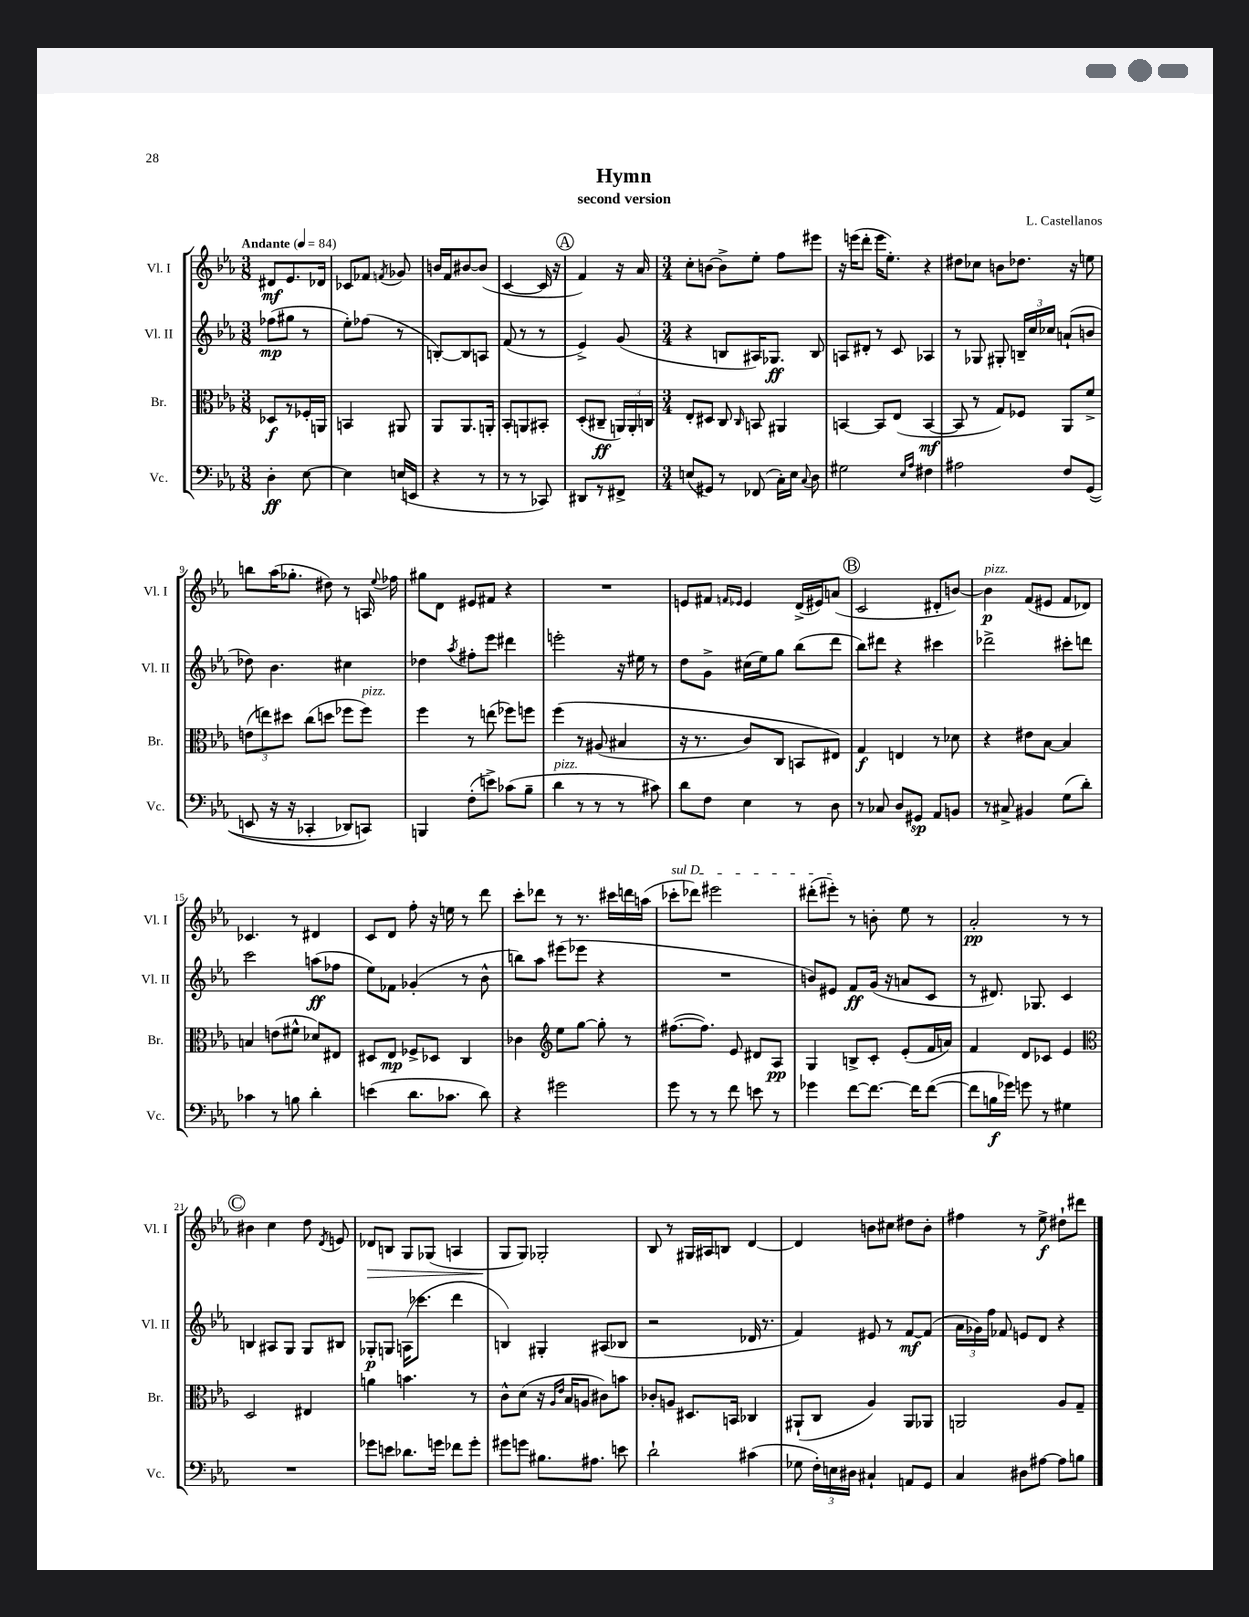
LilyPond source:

\header { title = "Hymn" composer = "L. Castellanos" subtitle = "second version" }
<<
\new StaffGroup <<
\new Staff = "s0" \with { instrumentName = "Vl. I" shortInstrumentName = "Vl. I" } {
    \clef treble \key ees \major \numericTimeSignature \time 3/8 \tempo "Andante" 4 = 84
    \autoBeamOff dis'8[\mf ees'8. des'16] |
    ces'8[ fes'8] \acciaccatura { f'8 } ges'8 |
    b'16[ f'16 bis'8~ bis'8]( |
    c'4~ c'16 r16 |
    \mark \markup { \circle "A" } f'4) r16 aes'16 |
    \numericTimeSignature \time 3/4 c''8[-. b'8]~ b'8[-> ees''8]-. f''8[ eis'''8] |
    r16 e'''16[( d'''8]-. e'''16[ ees''8.]-.) r4 |
    dis''8[ ces''8] b'8[ des''8.] r16 e''8 |
    b''8[ aes''16( ges''8.]-. dis''8) r8 a16 \appoggiatura { ees''8 } fes''16 |
    gis''8[ d'8] eis'8[ fis'8] r4 |
    R2. |
    e'8[ fis'8] \grace { f'16[ ees'16] } ees'4 d'16[->( eis'16) a'8]( |
    \mark \markup { \circle "B" } c'2 dis'8[-. b'8]~) |
    b'4\p^\markup { \italic "pizz." } f'8[( eis'8] f'8[ des'8]) |
    ces'4. r8 dis'4 |
    c'8[ d'8] f''8-. r16 e''16 r8 d'''8 |
    c'''8[-. des'''8] r8 r8. cis'''16[ d'''16 a''16]( |
    \once \override TextSpanner.bound-details.left.text = \markup { \italic "sul D" } ces'''8[-.\startTextSpan des'''8]) eis'''2 |
    dis'''8[-.( eis'''8]-.\stopTextSpan) r8 b'8-. ees''8 r8 |
    aes'2-.\pp r8 r8 |
    \mark \markup { \circle "C" } bis'4 c''4 d''8 \acciaccatura { d'8 } e'8 |
    des'8[\> b8] g8[ ges8]( a4 |
    g8[\! g8]) ges2-. |
    bes8 r8 gis16[ ais16 b8] d'4~ |
    d'4 b'8[ cis''8] dis''8[ b'8]-. |
    fis''4 r8 ees''8->\f dis''8[-! dis'''8] \bar "|." |
}
\new Staff = "s1" \with { instrumentName = "Vl. II" shortInstrumentName = "Vl. II" } {
    \clef treble \key ees \major \numericTimeSignature \time 3/8
    \autoBeamOff fes''8[\mp( gis''8] r8 |
    ees''8[-.) fes''8]( r8 |
    b8[~-.) b8 a8] |
    f'8( r8 r8 |
    \mark \markup { \circle "A" } ees'4->) g'8( |
    \numericTimeSignature \time 3/4 r4 b8[ ais16) ges8.]\ff b8 |
    a8[ dis'8]-. r8 c'8 aes4 |
    r8 ges8 gis8-. \tuplet 3/2 { b16[-- c''16 ces''16] } a'8[-!( b'8] |
    des''8) bes'4. cis''4 |
    des''4 \acciaccatura { aes''8 } fis''8[-. ees'''8] dis'''4 |
    e'''2-. r16 eis''16 r8 |
    d''8[ g'8]-> cis''16[( ees''16) g''8] bes''8[( d'''8] |
    \mark \markup { \circle "B" } bes''8[) dis'''8] r4 cis'''4 |
    des'''2-> cis'''8[-. d'''8] |
    c'''2 a''8[\ff( fes''8] |
    ees''8[) fes'8] ges'4-.( r8 bes'8-^ |
    b''8[) aes''8] eis'''8[( ees'''8] r4 |
    R2. |
    b'8[) eis'8] f'8[\ff g'16]( r16 a'8[ c'8] |
    r8 dis'8.) ges8. c'4 |
    \mark \markup { \circle "C" } b4 ais8[ g8] g8[ bis8] |
    ges8[-.\p g8] a16[( ces'''8.] d'''4 |
    b4) gis4-. ais8[( bes8] |
    r2 des'16 r8. |
    f'4) eis'8 r8 f'8[~\mf f'8]( |
    \tuplet 3/2 { aes'16[ ges'16) f''16] } fes'8 e'8[ d'8] r4 \bar "|." |
}
\new Staff = "s2" \with { instrumentName = "Br." shortInstrumentName = "Br." } {
    \clef alto \key ees \major \numericTimeSignature \time 3/8
    \autoBeamOff des8[\f r8 fes16-. a,16] |
    b,4 ais,8 |
    aes,8[ aes,8. a,16]-. |
    bes,8[-. a,8 bis,8]-. |
    \mark \markup { \circle "A" } d8[-.( cis8]--\ff \tuplet 3/2 { a,16[) a,16-. c16] } |
    \numericTimeSignature \time 3/4 ees8[-. dis8] c8 \grace { c16 } b,8 ais,4 |
    b,4~ b,8[ ees8]( b,4~\mf |
    b,8 r8 g8[) fes8] aes,8[ f'8]-> |
    \tuplet 3/2 { e'8[( e''8) dis''8] } c''8[( d''8] fes''8[ fes''8]^\markup { \italic "pizz." }) |
    f''4 r8 e''8( fes''8[) f''8] |
    f''4\( r8 ais8( bis4 |
    r16 r8. c'8[) c8] b,8[ eis8]\) |
    \mark \markup { \circle "B" } g4\f e4 r8 des'8 |
    r4 eis'8[ bes8]~ bes4 |
    b4 e'8[( fis'8]-^ des'8[) eis8] |
    dis8[ ees8]\mp fes8[-> des8] c4 |
    ces'4 \clef treble ees''8[ g''8]~ g''8-. r8 |
    fis''8.[~( fis''8.]) ees'8 dis'8[ aes8]\pp |
    g4 b8[-> c'8]-. ees'8[-.( f'16 a'16]) |
    f'4 d'8[ ces'8] ees'4 |
    \mark \markup { \circle "C" } \clef alto d2 eis4 |
    a'4 b'4. r8 |
    c'8[-^ d'8]( r16 \grace { aes16[ ees'16] } bes16[ a8] cis'8[) b'8] |
    ces'8[-. a8] dis8.[ b,16] ces4 |
    ais,8[-!( c8] aes4) ais,8[ aes,8] |
    a,2 aes8[ g8]-- \bar "|." |
}
\new Staff = "s3" \with { instrumentName = "Vc." shortInstrumentName = "Vc." } {
    \clef bass \key ees \major \numericTimeSignature \time 3/8
    \autoBeamOff d4-.\ff ees8~ |
    ees4 e16[( e,16] |
    r4 r8 |
    r8 r8 ces,8) |
    \mark \markup { \circle "A" } dis,8[ r8 fis,8]-> |
    \numericTimeSignature \time 3/4 e8[( gis,8]) r8 fes,8( c16[-.) e16] \appoggiatura { c8 } d8 |
    gis2 \grace { ees16[ aes16] } fis4 |
    ais2 f8[ g,8](\( |
    e,8 r16 r16 ces,4-. des,8[) c,8]\) |
    b,,4 f8[-.( e'8]->) ces'8[( bes8]-- |
    d'4^\markup { \italic "pizz." } r8 r8 r8 cis'8) |
    d'8[ f8] ees4 r8 d8 |
    \mark \markup { \circle "B" } r8 ces8 d8[ gis,8]\sp aes,8[ b,8] |
    r8 cis8-> bis,4 g8[( d'8]-.) |
    ces'4 r8 b8 d'4-. |
    e'4( d'8.[ ces'8.] d'8) |
    r4 gis'2 |
    g'8 r8 r8 f'8 e'8 r8 |
    ges'4 f'8[~ f'8.]~ f'16[ f'8]~( |
    f'8[ b16\f ges'16]) g'8 r8 gis4 |
    \mark \markup { \circle "C" } R2. |
    ges'8[ e'8] des'8.[ g'16] fes'8[ g'8]-. |
    gis'8[ g'8] bis8.[ ais8.] e'8 |
    d'2-! cis'4( |
    ges8 \tuplet 3/2 { f16[-.) e16 dis16] } cis4-! a,8[ g,8] |
    c4 dis8[ ais8]~ ais8[ b8] \bar "|." |
}
>>
>>
